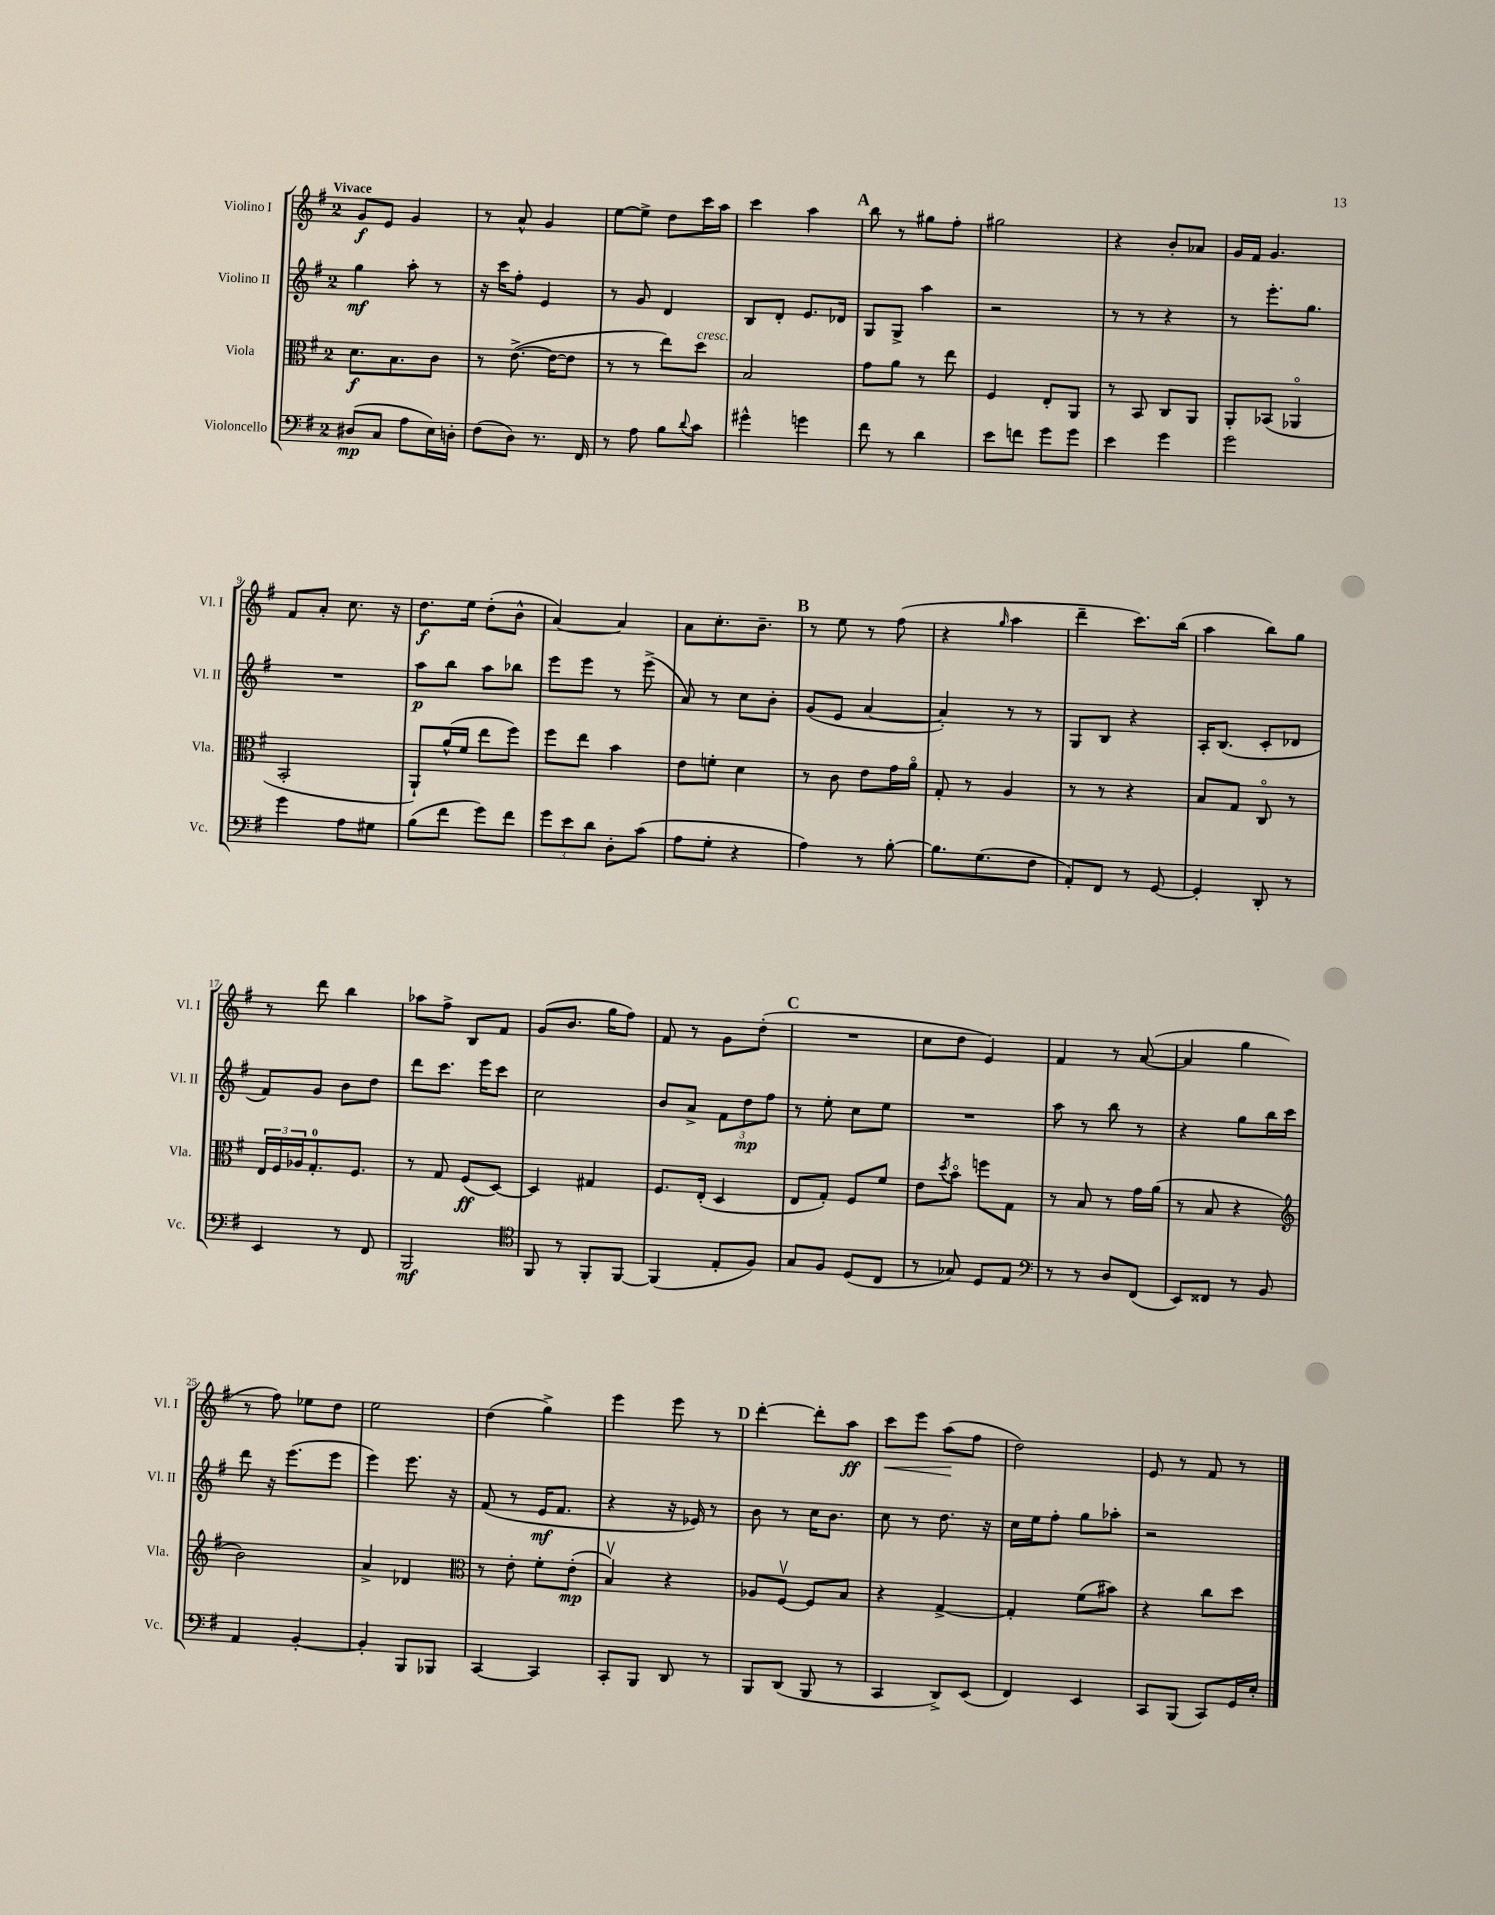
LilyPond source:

<<
\new StaffGroup <<
\new Staff = "s0" \with { instrumentName = "Violino I" shortInstrumentName = "Vl. I" } {
    \clef treble \key g \major \once \override Staff.TimeSignature.style = #'single-digit \time 2/4 \tempo "Vivace"
    g'8\f e'8 g'4 |
    r8 a'8-^ g'4 |
    e''8~ e''8-> d''8 c'''16 a''16 |
    c'''4 a''4 |
    \mark \markup { \bold "A" } b''8 r8 gis''8 fis''8-. |
    gis''2 |
    r4 b'8-. aes'8 |
    g'16 fis'16 g'4. |
    fis'8 a'8-. c''8. r16 |
    d''8.\f e''16 d''8-.( b'8-^ |
    a'4~) a'4 |
    a'8 c''8.-. b'8.-- |
    \mark \markup { \bold "B" } r8 e''8 r8 fis''8( |
    r4 \grace { g''16 } a''4 |
    d'''4-- c'''8.) b''16( |
    a''4 b''8) g''8 |
    r8 d'''8 b''4 |
    aes''8 fis''8-> b8 fis'8 |
    g'8( b'8. g''16 fis''8) |
    fis'8 r8 g'8 d''8-.( |
    \mark \markup { \bold "C" } R2 |
    c''8 d''8 e'4) |
    fis'4 r8 a'8~( |
    a'4 g''4 |
    r8 fis''8) ees''8 d''8 |
    e''2 |
    d''4( g''4->) |
    e'''4 e'''8 r8 |
    \mark \markup { \bold "D" } d'''4~-. d'''8-. a''8\ff |
    c'''8\< e'''8 a''8\!( fis''8 |
    d''2) |
    e'8 r8 fis'8 r8 \bar "|." |
}
\new Staff = "s1" \with { instrumentName = "Violino II" shortInstrumentName = "Vl. II" } {
    \clef treble \key g \major \once \override Staff.TimeSignature.style = #'single-digit \time 2/4
    g''4\mf a''8-. r8 |
    r16 c'''16 fis''8-. e'4 |
    r8 g'8 d'4 |
    b8 d'8-. e'8. des'16 |
    \mark \markup { \bold "A" } g8 g8-> a''4 |
    r2 |
    r8 r8 r4 |
    r8 e'''8.-. g''8. |
    R2 |
    a''8\p b''8 a''8 bes''8 |
    e'''8 e'''8 r8 e'''8->( |
    a'8) r8 c''8 b'8-. |
    \mark \markup { \bold "B" } g'8( e'8 a'4~ |
    a'4-.) r8 r8 |
    g8 b8 r4 |
    a16-. b8.( c'8-. des'8 |
    fis'8) g'8 b'8 d''8 |
    d'''8 c'''8. e'''16 c'''8 |
    c''2 |
    b'8 a'8-> \tuplet 3/2 { fis'8 d''8\mp fis''8 } |
    \mark \markup { \bold "C" } r8 e''8-. c''8 e''8 |
    R2 |
    a''8 r8 b''8 r8 |
    r4 g''8 b''16 c'''16 |
    d'''8 r16 e'''8.( e'''8 |
    e'''4) e'''8. r16 |
    fis'8( r8 e'16\mf fis'8. |
    r4 r16 ees'16) r8 |
    \mark \markup { \bold "D" } b'8 r8 c''16 b'8. |
    c''8 r8 d''8. r16 |
    c''16 e''16 fis''8-. g''8 aes''8-. |
    r2 \bar "|." |
}
\new Staff = "s2" \with { instrumentName = "Viola" shortInstrumentName = "Vla." } {
    \clef alto \key g \major \once \override Staff.TimeSignature.style = #'single-digit \time 2/4
    d'8.\f b8. c'8 |
    r8 e'8.~->( e'16~ e'8 |
    r8 r8 e''8) d''8^\markup { \italic "cresc." } |
    b2 |
    \mark \markup { \bold "A" } g'8 a'8 r8 e''8 |
    fis4 e8-. a,8 |
    r8 b,8 c8 a,8 |
    a,8-. bes,8( aes,4\flageolet |
    b,2-. |
    a,8-!) a'16-^( fis'16 e''8 fis''8) |
    fis''8 e''8 b'4 |
    e'8 f'8-. d'4 |
    \mark \markup { \bold "B" } r8 c'8 e'8 g'16 a'16\flageolet |
    g8-. r8 a4 |
    r8 r8 r4 |
    b8 g8 c8\flageolet r8 |
    \tuplet 3/2 { e16 fis16 aes16 } g8.-0-. fis8. |
    r8 g8 fis8\ff( d8~) |
    d4 gis4 |
    fis8. e16-.( d4 |
    \mark \markup { \bold "C" } e8 g8-.) fis8 fis'8 |
    e'8 \acciaccatura { d''8 } b'8\flageolet f''8 g8 |
    r8 b8 r8 g'16 a'16( |
    r8 b8 r4 |
    \clef treble b'2) |
    a'4-> des'4 |
    \clef alto r8 e'8-. fis'8-. e'8-.\mp( |
    b4\upbow) r4 |
    \mark \markup { \bold "D" } aes8 fis8~\upbow fis8 b8 |
    r4 g4~-> |
    g4-. fis'8( bis'8) |
    r4 c''8 d''8 \bar "|." |
}
\new Staff = "s3" \with { instrumentName = "Violoncello" shortInstrumentName = "Vc." } {
    \clef bass \key g \major \once \override Staff.TimeSignature.style = #'single-digit \time 2/4
    dis8\mp( c8 a8 e16) d16-. |
    fis8( d8) r8. fis,16 |
    r8 a8 b8 \appoggiatura { d'8 } c'8 |
    gis'4-^ g'4 |
    \mark \markup { \bold "A" } fis'8 r8 d'4 |
    e'8 f'8 g'8 g'8 |
    e'4 g'4 |
    g'2 |
    g'4 a8 gis8 |
    b8( fis'8 g'8) fis'8 |
    \tuplet 3/2 { g'8 e'8 d'8 } d8-. c'8( |
    a8 g8-. r4 |
    \mark \markup { \bold "B" } a4) r8 b8~-. |
    b8. g8.( fis8 |
    a,8-.) fis,8 r8 g,8~ |
    g,4-. d,8-. r8 |
    e,4 r8 fis,8 |
    b,,2\mf |
    \clef tenor fis,8 r8 fis,8-. fis,8~ |
    fis,4( e8-. fis8) |
    \mark \markup { \bold "C" } g8 fis8 d8( c8 |
    r8 ges8) d8 e8 |
    \clef bass r8 r8 d8 fis,8( |
    e,8) fisis,8 r8 b,8 |
    a,4 b,4~-. |
    b,4-. b,,8 bes,,8 |
    c,4~ c,4 |
    c,8-. b,,8 d,8 r8 |
    \mark \markup { \bold "D" } b,,8 d,8( b,,8 r8 |
    c,4 d,8->) e,8( |
    fis,4) e,4 |
    c,8 b,,8( c,8) g,16 e16-. \bar "|." |
}
>>
>>
